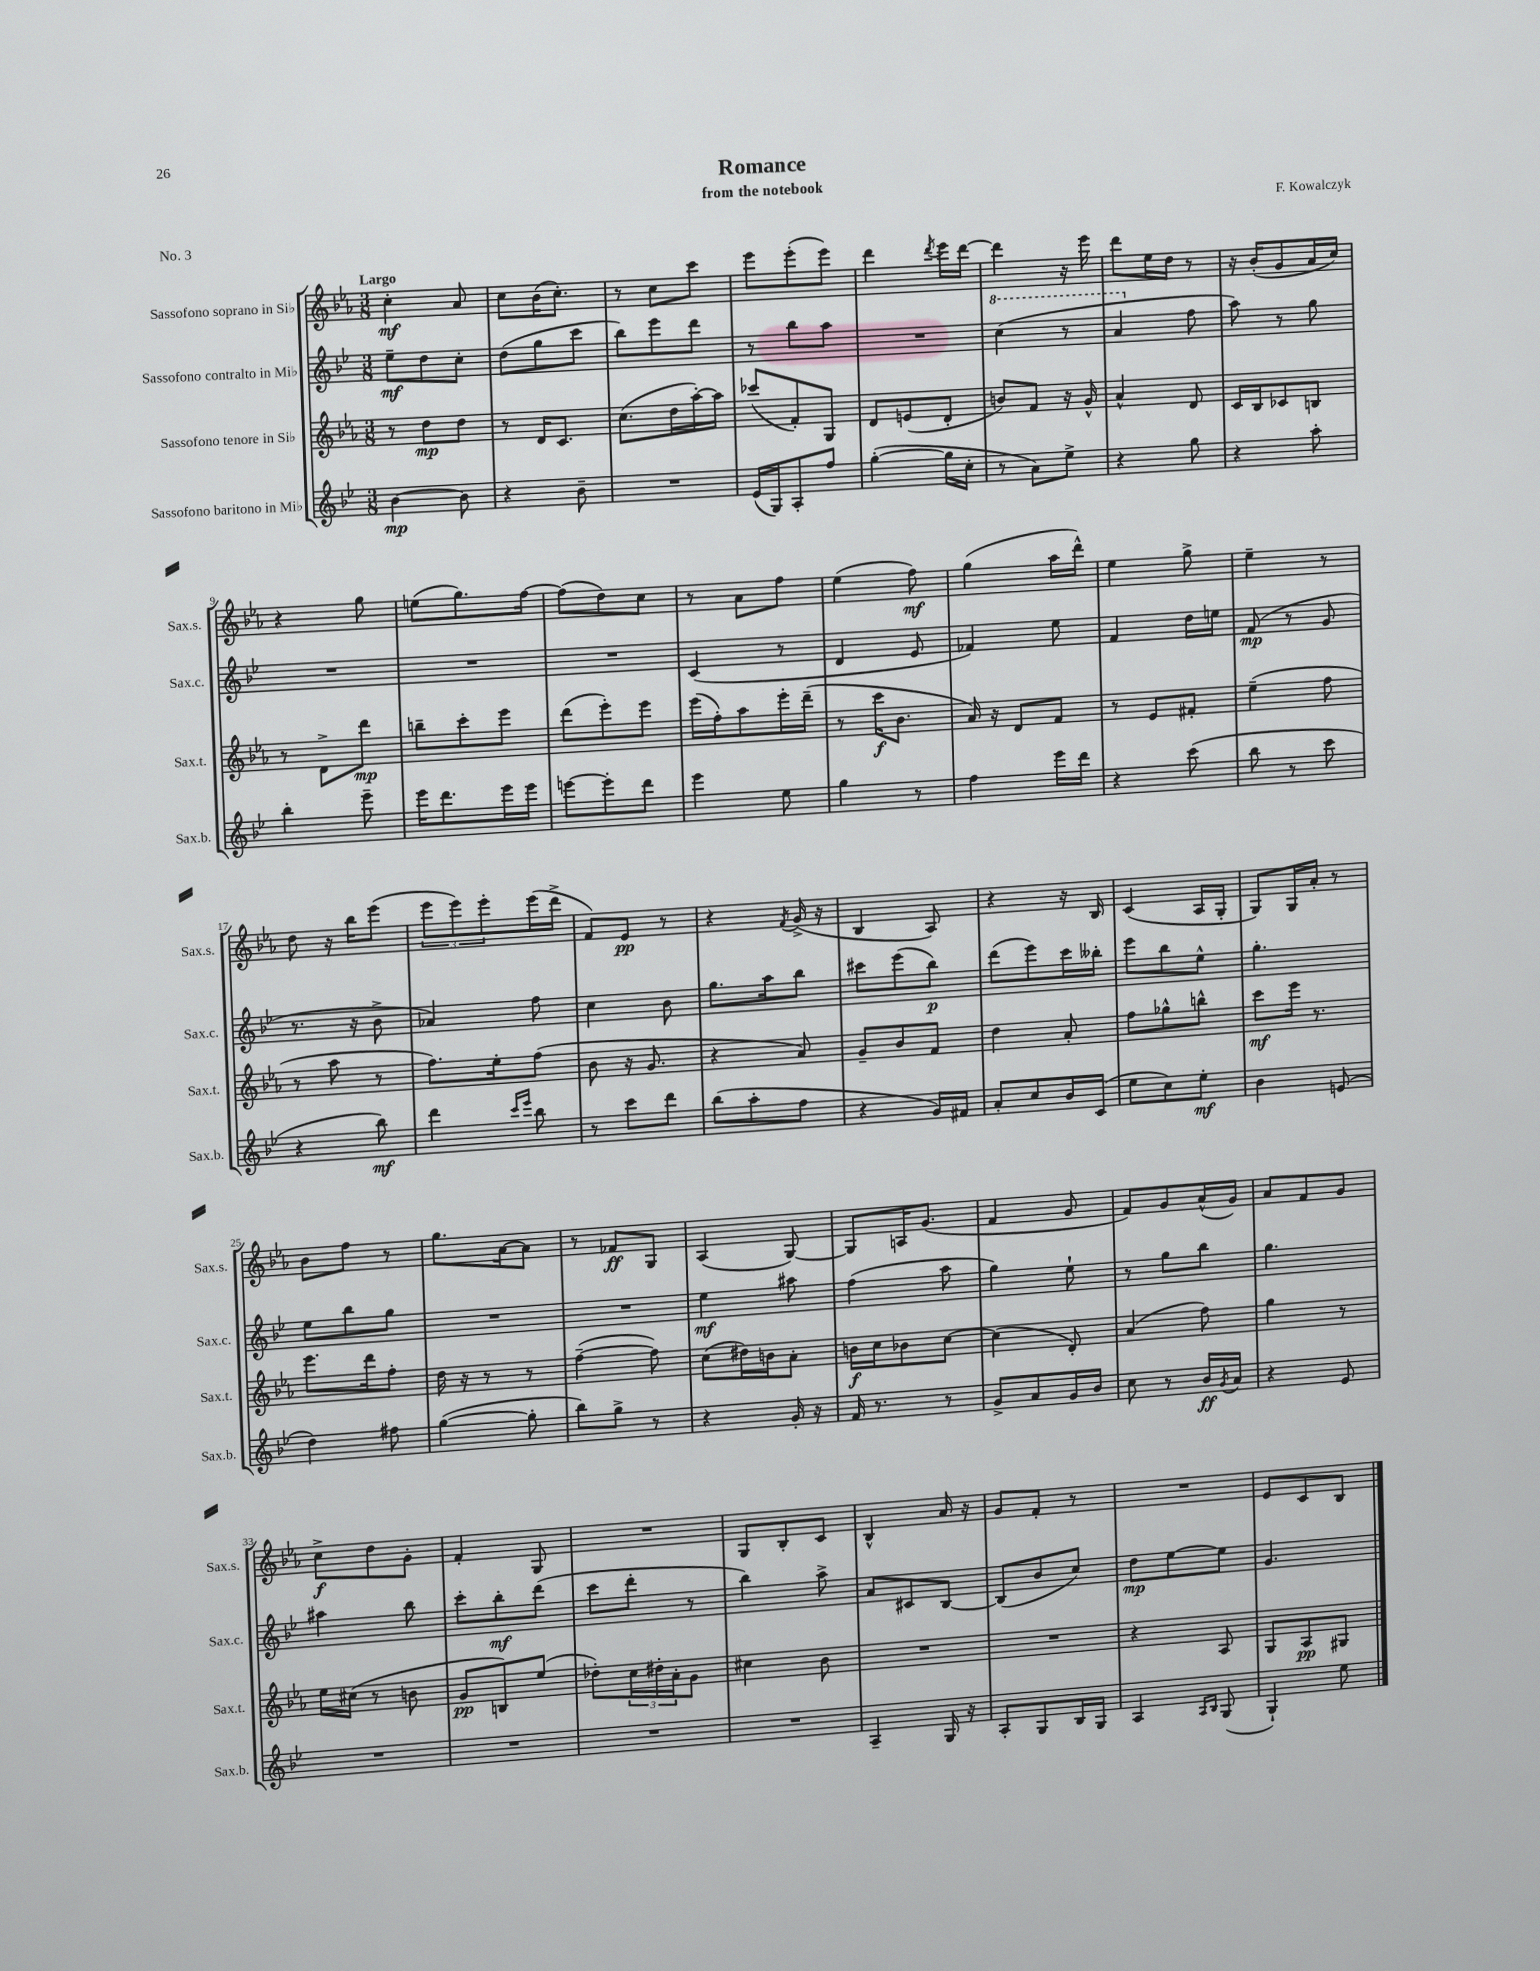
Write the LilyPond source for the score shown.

\header { title = "Romance" composer = "F. Kowalczyk" subtitle = "from the notebook" piece = "No. 3" }
<<
\new StaffGroup <<
\new Staff = "s0" \with { instrumentName = "Sassofono soprano in Sib" shortInstrumentName = "Sax.s." } {
    \clef treble \key ees \major \numericTimeSignature \time 3/8 \tempo "Largo"
    c''4-.\mf aes'8 |
    c''8 bes'16( c''8.-.) |
    r8 c''8 c'''8 |
    ees'''8 ees'''8-.( ees'''8) |
    d'''4 \acciaccatura { d'''8 } ees'''16 d'''16~ |
    d'''4 r16 ees'''16 |
    d'''8 ees''16 d''16 r8 |
    r16 bes'16-.( g'8 aes'16 c''16) |
    r4 g''8 |
    e''8( g''8.) f''16~ |
    f''8( d''8) c''8 |
    r8 aes'8 f''8 |
    ees''4( f''8\mf) |
    g''4( aes''16 d'''16-^) |
    ees''4 g''8-> |
    ees''4-- r8 |
    d''8 r16 bes''16 ees'''8( |
    \tuplet 3/2 { ees'''8 ees'''8) ees'''8-. } ees'''16( d'''16-> |
    f'8) ees'8\pp r8 |
    r4 \acciaccatura { f'8 } g'16->( r16 |
    bes4 aes8) |
    r4 r16 bes16 |
    c'4( aes16 g16-. |
    g8) g16 aes'16-. r8 |
    bes'8 f''8 r8 |
    g''8. aes'16~ aes'8 |
    r8 fes'8\ff g8 |
    aes4( g8~) |
    g8 a16 g'8.( |
    f'4 g'8 |
    f'8) g'8 aes'16-^( g'16) |
    aes'8 f'8 g'8 |
    c''8->\f d''8 g'8-. |
    f'4-. g8 |
    R4. |
    g8 bes8-. c'8 |
    bes4-^ aes'16 r16 |
    g'8 f'8-. r8 |
    R4. |
    ees'8 c'8 bes8 \bar "|." |
}
\new Staff = "s1" \with { instrumentName = "Sassofono contralto in Mib" shortInstrumentName = "Sax.c." } {
    \clef treble \key bes \major \numericTimeSignature \time 3/8
    ees''8--\mf d''8 c''8-. |
    d''8( g''8 c'''8 |
    bes''8) ees'''8 d'''8 |
    r8 bes''8 a''8 |
    R4. |
    \ottava #1 c'''4( r8 |
    a''4 \ottava #0 f''8 |
    a''8) r8 g''8 |
    R4. |
    R4. |
    R4. |
    c'4( r8 |
    d'4 ees'8 |
    fes'4) ees''8 |
    f'4 d''16 e''16 |
    f'8\mp( r8 g'8 |
    r8. r16 bes'8-> |
    aes'4) f''8 |
    c''4 bes'8 |
    g''8. a''16 bes''8 |
    cis'''8 ees'''8( bes''8\p) |
    d'''8( ees'''8) c'''16 beses''16-. |
    ees'''8 bes''8 ees''8-^ |
    g''4.-. |
    ees''8 bes''8 g''8 |
    R4. |
    R4. |
    ees''4\mf ais''8 |
    f''4( a''8 |
    g''4) ees''8-! |
    r8 g''8 bes''8 |
    g''4. |
    ais''4 bes''8 |
    c'''8-. bes''8-.\mf d'''8( |
    c'''8 d'''8-. r8 |
    bes''4) a''8-> |
    a'8 cis'8 bes8~ |
    bes8( bes'8 c''8) |
    d''8\mp ees''8~ ees''8 |
    g'4. \bar "|." |
}
\new Staff = "s2" \with { instrumentName = "Sassofono tenore in Sib" shortInstrumentName = "Sax.t." } {
    \clef treble \key ees \major \numericTimeSignature \time 3/8
    r8 d''8\mp d''8 |
    r8 d'16 c'8. |
    c''8.( d''16 aes''16~-.) aes''16 |
    ces'''8( f'8-.) g8 |
    d'8 e'8( d'8-. |
    b'8) f'8 r16 g'16-^ |
    aes'4-^ d'8 |
    c'16 bes16 ces'8 b8 |
    r8 d'8-> d'''8\mp |
    b''8-- c'''8-. ees'''8 |
    d'''8( ees'''8-.) ees'''8 |
    ees'''16( f''16-.) aes''8 ees'''16-. d'''16--( |
    r8 c'''16\f bes'8. |
    aes'16) r16 d'8 f'8 |
    r8 ees'8 fis'8-. |
    ees''4--( f''8 |
    r8 aes''8 r8 |
    f''8.) ees''16-. f''8( |
    bes'8 r16 g'8. |
    r4 aes'8) |
    g'8-- bes'8 f'8 |
    d''4 aes'8-. |
    f''8 ges''8-^ b''8-^ |
    c'''8\mf ees'''16 r8. |
    ees'''8. d'''16 f''8-. |
    d''16 r16 r8 r8 |
    f''4~--( f''8) |
    c''8( dis''16) b'16 aes'8-. |
    b'16\f c''16 bes'8 c''8~ |
    c''4( d'8-.) |
    aes'4( f''8) |
    g''4 r8 |
    ees''16 cis''16( r8 b'8 |
    g'8\pp b8) ees''8( |
    des''8-.) \tuplet 3/2 { c''16 dis''16-. aes'16-. } g'8 |
    cis''4 bes'8 |
    R4. |
    R4. |
    r4 aes8 |
    g8 aes8\pp gis8 \bar "|." |
}
\new Staff = "s3" \with { instrumentName = "Sassofono baritono in Mib" shortInstrumentName = "Sax.b." } {
    \clef treble \key bes \major \numericTimeSignature \time 3/8
    bes'4~\mp bes'8 |
    r4 bes'8-- |
    R4. |
    ees'16( g16) a8-. f''8 |
    g''4~-.( g''16 c''16-. |
    r8 a'8) ees''8-> |
    r4 g''8 |
    r4 a''8-. |
    bes''4-. ees'''8-- |
    ees'''16 d'''8. ees'''16 ees'''16 |
    e'''8~ e'''8-. d'''8 |
    ees'''4 ees''8 |
    g''4 r8 |
    f''4 ees'''16 d'''16 |
    r4 c'''8( |
    bes''8 r8 c'''8 |
    r4 bes''8\mf) |
    d'''4 \grace { c'''16 ees'''16 } bes''8 |
    r8 c'''8 d'''8 |
    bes''8( a''8-. f''8 |
    r4 g'16) fis'16 |
    a'8-. c''8 bes'16 c'16( |
    ees''8 c''8) ees''8-.\mf |
    bes'4 e'8( |
    d''4) fis''8 |
    g''4~( g''8-. |
    bes''8) g''8-> r8 |
    r4 g'16-. r16 |
    f'16 r8. r8 |
    g'8-> a'8 g'16 bes'16 |
    c''8 r8 bes'16\ff \acciaccatura { g'8 } a'16 |
    r4 ees'8 |
    R4. |
    R4. |
    R4. |
    R4. |
    a4-- g16 r16 |
    a8-. g8 bes16 g16 |
    a4 \grace { a16 bes16 } g8( |
    g4-!) ees''8 \bar "|." |
}
>>
>>
